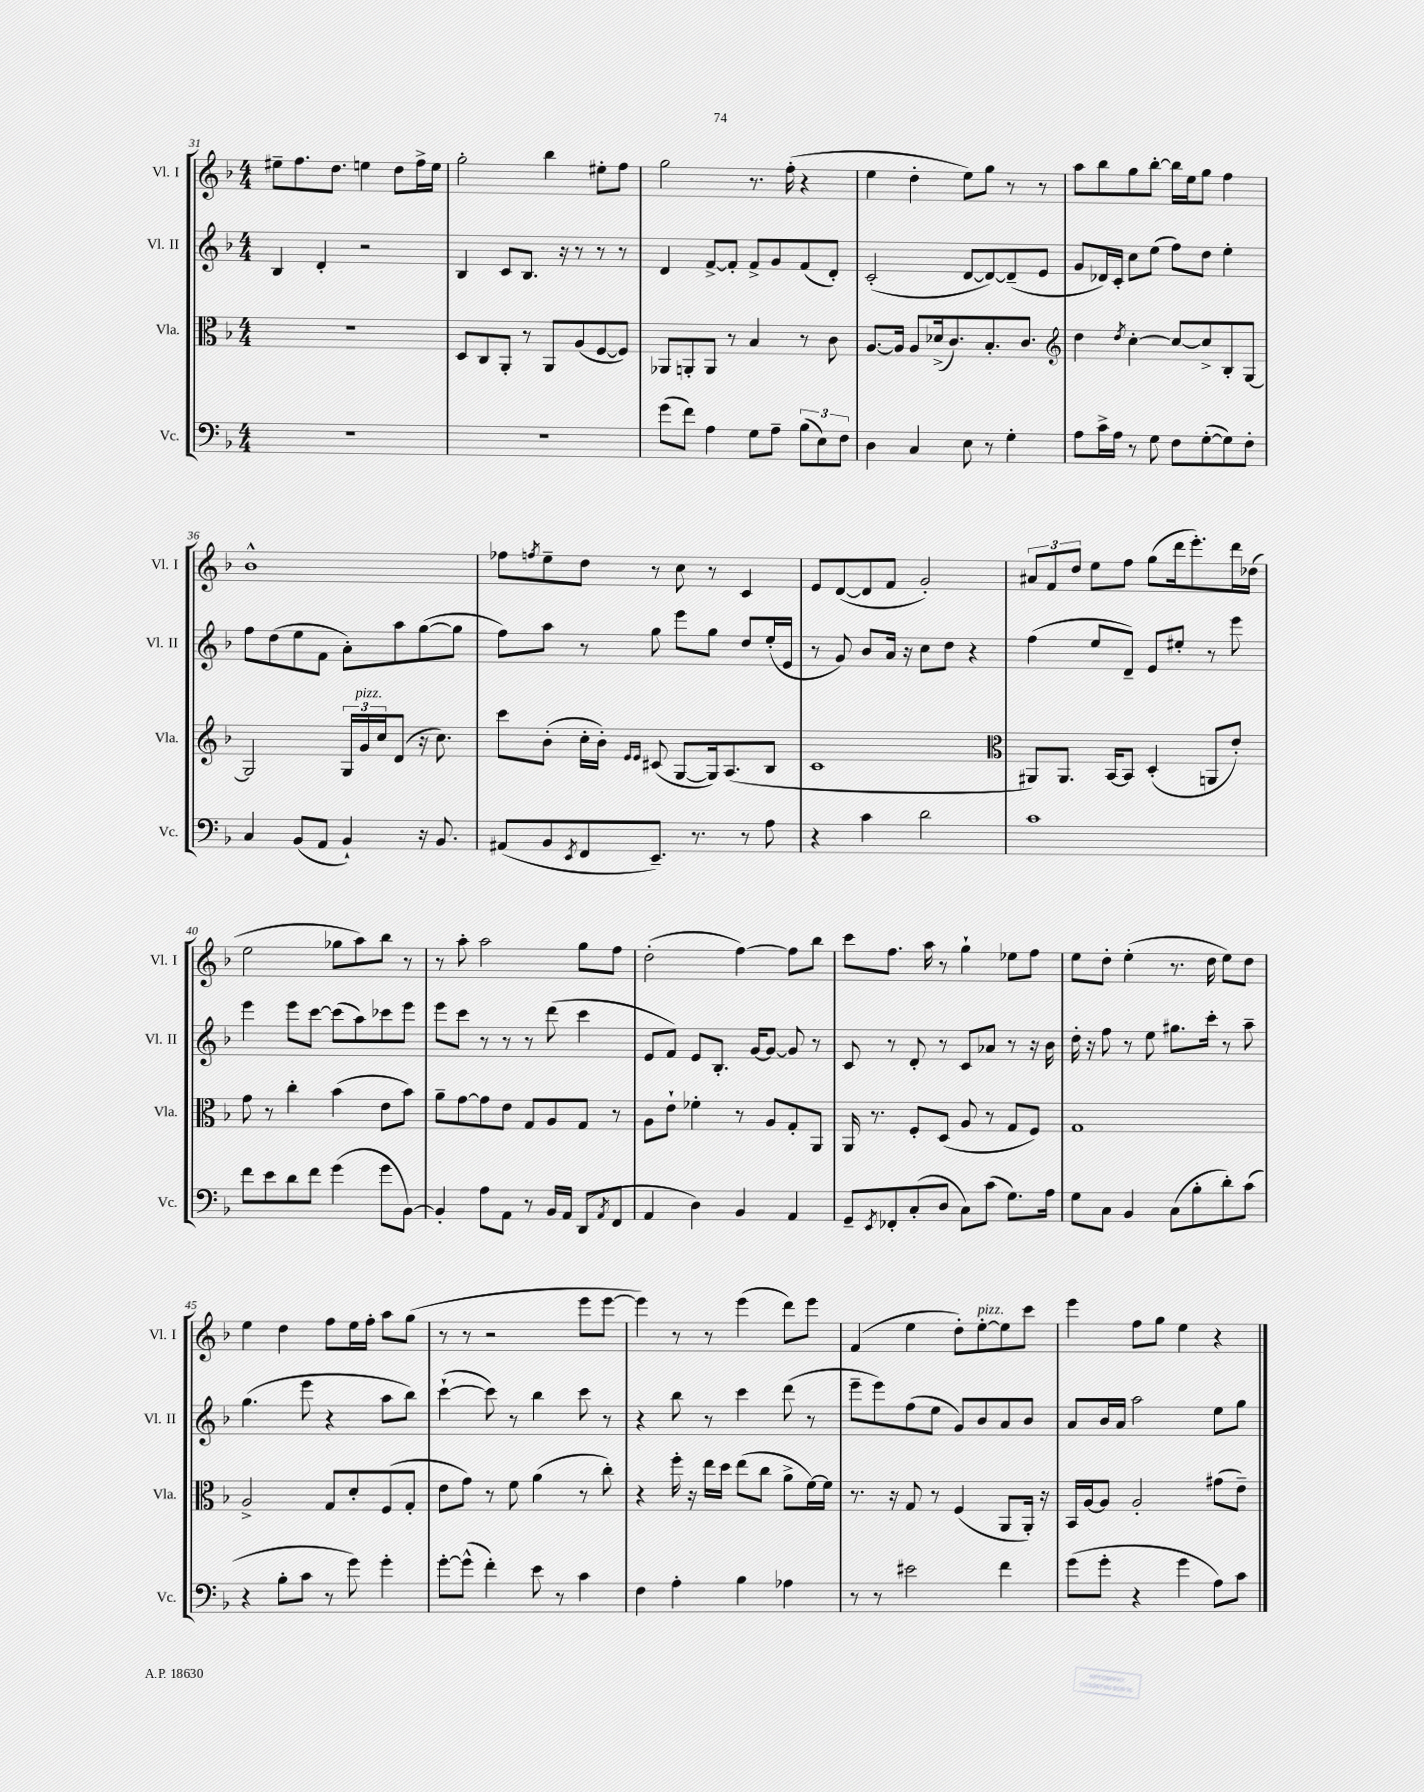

**kern	**kern	**kern	**kern
*staff4	*staff3	*staff2	*staff1
*clefF4	*clefC3	*clefG2	*clefG2
*k[b-]	*k[b-]	*k[b-]	*k[b-]
*M4/4	*M4/4	*M4/4	*M4/4
1r	1r	4B-	8ee#~
.	.	.	8.ff
.	.	4d'	.
.	.	.	8.dd
.	.	2r	4ee
.	.	.	8dd
.	.	.	16ff^
.	.	.	16ee
=	=	=	=
1r	8D	4B-	2gg'
.	8C	.	.
.	8AA'	8c	.
.	8r	8.B-	.
.	8AA	.	4bb-
.	.	16r	.
.	(8A	8r	.
.	[8F	8r	8ee#'
.	8F])	8r	8ff
=	=	=	=
(8g	8AA-	4d	2gg
8f)	8AA'	.	.
4A	8AA	[8f^	.
.	8r	8f']	.
8G	4B-	8f^	8.r
8A~	.	8g	.
.	.	.	(16ff'
(12B-	8r	(8f	4r
12E)	.	.	.
.	8c	8d')	.
12F	.	.	.
=	=	=	=
4D	[8.A	(2c'	4ee
.	16A]	.	.
4C	8A	.	4dd'
.	(16d-^	.	.
.	8.c)	.	.
8E	.	[8d	8ee)
8r	8.B-'	8d_)	8gg
4G'	.	(8d~]	8r
.	8.c	.	.
.	.	8e	8r
=	=	=	=
*	*clefG2	*	*
8A	4dd	8g	8aa
16c^	.	16d-)	8bb-
16A	.	16c'	.
.	8qdd	.	.
8r	[4cc'	8cc	8gg
8G	.	(8ee	[8bb-'
8F	8cc_	8ff)	16bb-]
.	.	.	16ee
([8G'	8cc^]	8dd	8gg
8G])	8B-'	4ee'	4ff
8F'	[8G	.	.
=	=	=	=
4C	2G]	8ff	1b-^^
.	.	(8dd	.
(8BB-	.	8ee	.
8AA	.	8f	.
4BB-`)	24G	8a')	.
.	24g	.	.
.	24cc	.	.
.	(8d	8aa	.
16r	16r	([8gg	.
8.BB-	8.cc)	.	.
.	.	8gg]	.
=	=	=	=
(8AA#	8ccc	8ff)	8ff-
.	.	.	8qff
8BB-	(8b-'	8aa	8ee~
8qEE	.	.	.
8FF	16cc'	8r	8dd
.	16b-')	.	.
.	16qqe	.	.
.	16qqe	.	.
8.EE~)	(8c#	8gg	8r
.	[8G	8eee	8cc
8.r	.	.	.
.	16G])	8gg	8r
.	(8.A	.	.
8r	.	8dd	4c
8A	8B-	(16ee'	.
.	.	16e	.
=	=	=	=
4r	1c	8r	8e
.	.	8g)	([8d
4c	.	8b-	8d]
.	.	16a	8f
.	.	16r	.
2d	.	8cc	2g')
.	.	8dd	.
.	.	4r	.
=	=	=	=
*	*clefC3	*	*
1c	8AA#)	(4ff	12a#
.	.	.	12f
.	8.AA#	.	.
.	.	.	12dd
.	.	8ee	8ee
.	[16BB-	.	.
.	8BB-]	8d~)	8ff
.	(4D'	8e	(8gg
.	.	8ee#'	16ddd
.	.	.	8.eee')
.	8AA	8r	.
.	8e')	8eee	16ddd
.	.	.	(16dd-
=	=	=	=
8f	8g	4eee	2ee
8e	8r	.	.
8d	4cc'	8eee	.
8f	.	[8ccc	.
(4g	(4b-	(8ccc]	8gg-
.	.	8aa)	8aa)
8g	8e	8ccc-	8bb-
[8BB-)	8b-)	8eee	8r
=	=	=	=
4BB-']	8a~	8eee	8r
.	[8g	8ccc	8aa'
8A	8g]	8r	2aa
8AA	8e	8r	.
8r	8G	8r	.
16BB-	8A	(8ddd	.
16AA	.	.	.
(8DD	8G	4ccc	8gg
8qAA	.	.	.
8FF	8r	.	8ff
=	=	=	=
4AA	8A	8e	(2dd'
.	8e`	8f)	.
4D)	4f-'	8e	.
.	.	8.B-'	.
4BB-	8r	.	[4ff)
.	.	[16g	.
.	8A	8g_	.
4AA	8G'	8g]	8ff]
.	8AA	8r	8bb-
=	=	=	=
8GG~	16AA	8c	8ccc
.	8.r	.	.
8qEE	.	.	.
8FF-'	.	8r	8.ff
(8C'	8F'	8d'	.
.	.	.	16aa
8D	(8D	8r	8r
8C)	8A	8c	4gg`
(8c	8r	8a-	.
8.G)	8G	8r	8ee-
.	8F)	16r	8ff
16A	.	16b-	.
=	=	=	=
8G	1G	16dd'	8ee
.	.	16r	.
8C	.	8ff	8dd'
4BB-	.	8r	(4ee'
.	.	8ee	.
(8C	.	8.gg#	8.r
8B-'	.	.	.
.	.	16ccc'	16dd
8d')	.	8r	8ee)
(8c	.	8aa~	8dd
=	=	=	=
4r	2A^	(4.gg	4ee
8B-'	.	.	4dd
8c	.	8eee	.
8r	8G	4r	8ff
8g)	8d'	.	16ee
.	.	.	16ff'
4g'	(8F	8aa	8aa
.	8G'	8bb-)	(8gg
=	=	=	=
[8g'	8e	([4ccc`	8r
(8g^^]	8g)	.	8r
4f')	8r	8ccc])	2r
.	8f	8r	.
8e	(4a	4bb-	.
8r	.	.	.
4c	8r	8ccc	8eee
.	8cc')	8r	[8eee
=	=	=	=
4F	4r	4r	4eee])
4A'	16ff'	8bb-	8r
.	16r	.	.
.	16ee	8r	8r
.	16dd	.	.
4B-	(8ee	4ccc	(4eee
.	8cc	.	.
4A-	8a^	(8ddd	8ddd)
.	[16f)	8r	8eee
.	16f]	.	.
=	=	=	=
8r	8.r	8eee~	(4f
8r	.	8eee)	.
.	16r	.	.
2e#	8G	(8ff	4ee
.	8r	8ee	.
.	(4F	8g)	8dd')
.	.	8b-	[8ee'
4f	8AA	8a	8ee]
.	16AA')	8b-	8ccc
.	16r	.	.
=	=	=	=
(8g	16BB-	8a	4eee
.	[16A	.	.
8g'	8A]	16b-	.
.	.	16a	.
4r	2A'	2aa	8ff
.	.	.	8gg
4g	.	.	4ee
8A)	(8g#	8ee	4r
8c	8e~)	8gg	.
==	==	==	==
*-	*-	*-	*-
